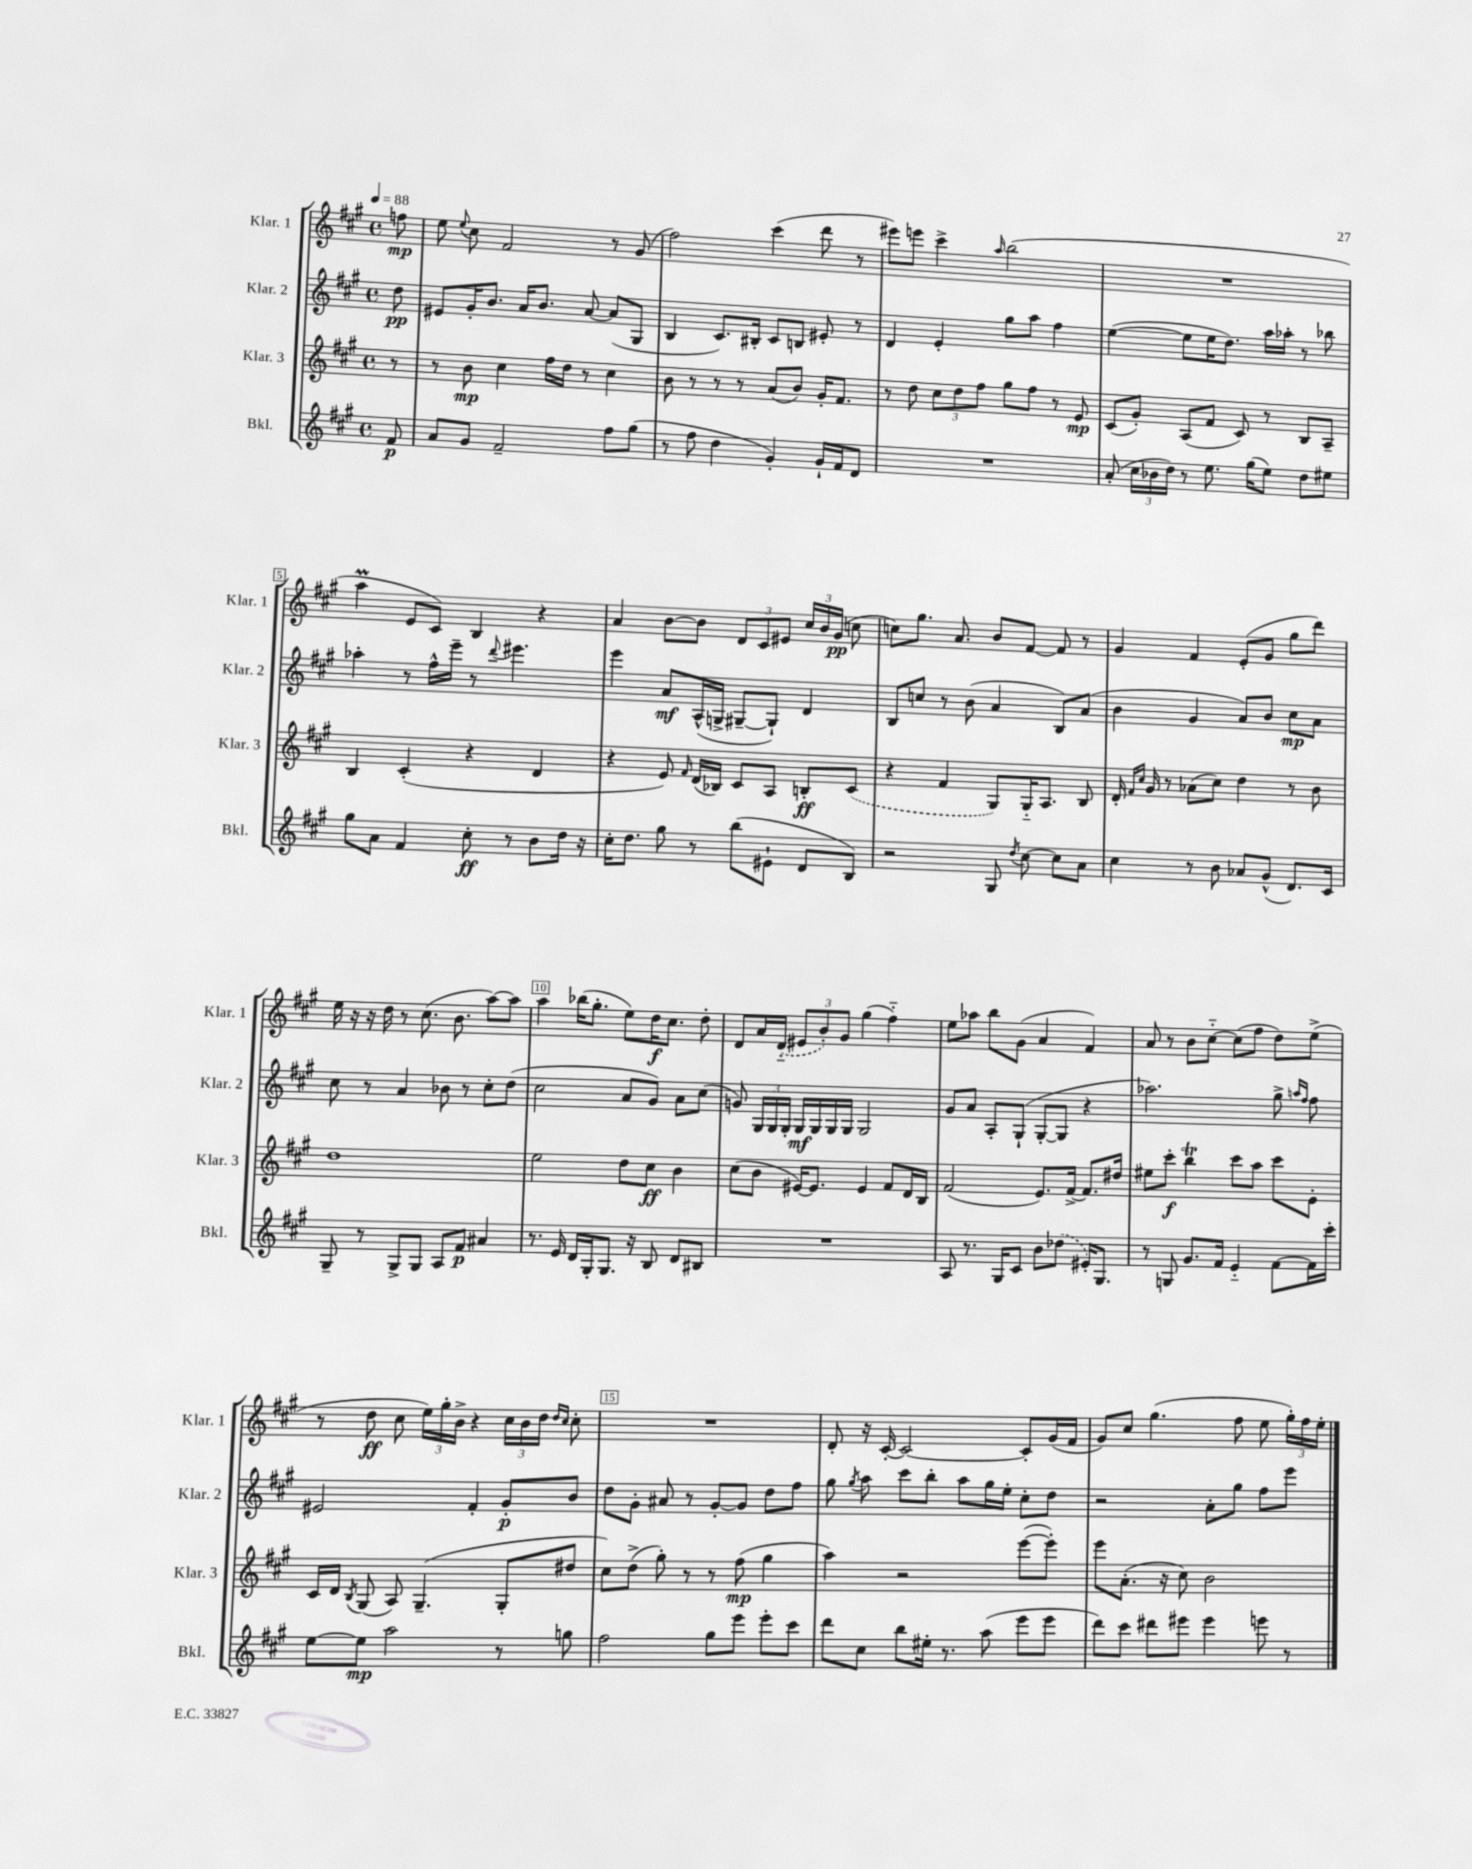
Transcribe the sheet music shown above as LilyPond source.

<<
\new StaffGroup <<
\new Staff = "s0" \with { instrumentName = "Klar. 1" shortInstrumentName = "Klar. 1" } {
    \clef treble \key a \major \defaultTimeSignature \time 4/4 \partial 8 \tempo 4 = 88
    \autoBeamOff f''8\mp |
    e''8 \appoggiatura { e''8 } cis''8 fis'2 r8 gis'8( |
    fis''2) cis'''4( d'''8 r8 |
    eis'''8[) e'''8] cis'''4-> \grace { a''16 } b''2( |
    R1 |
    a''4\prall e'8[ cis'8]) b4 r4 |
    a'4 b'8[~ b'8] \tuplet 3/2 { d'8[ cis'8 eis'8] } \tuplet 3/2 { cis''16[ b'16 gis'16]\pp( } c''8 |
    c''8[) gis''8.] a'8. b'8[ fis'8]~ fis'8 r8 |
    gis'4 fis'4 e'8[-.( gis'8] gis''8[ d'''8]) |
    e''16 r16 r16 d''16 r8 cis''8.( b'8. a''8[~) a''8] |
    a''4 bes''16[( gis''8.]-. e''8[) d''16\f cis''8.] d''8-. |
    d'8[ a'16 \once \slurDashed d'16]-_( \tuplet 3/2 { eis'8[ b'8-.) gis'8] } gis''4( fis''4-_) |
    e''8[ aes''8] b''8[ gis'8]( a'4 fis'4) |
    a'8 r8 b'8[ cis''8]~-_ cis''8[( fis''8] d''8[) e''8]->( |
    r8 d''8\ff cis''8 \tuplet 3/2 { e''16[) gis''16-. b'16]-> } r4 \tuplet 3/2 { cis''16[ b'16 d''16] } \grace { d''16[ cis''16] } cis''8-. |
    R1 |
    d'8-. r16 cis'16~-. cis'2~ cis'8[-. gis'16( fis'16] |
    gis'8[) cis''8] gis''4.( fis''8 e''8 \tuplet 3/2 { gis''16[-.) fis''16 e''16]-. } \bar "|." |
}
\new Staff = "s1" \with { instrumentName = "Klar. 2" shortInstrumentName = "Klar. 2" } {
    \clef treble \key a \major \defaultTimeSignature \time 4/4 \partial 8
    \autoBeamOff d''8\pp |
    eis'8[ gis'16-. b'8.] a'16[ b'8.] a'8~ a'8[( gis8] |
    b4 cis'8.[) bis16]-. cis'8[ b8] eis'8-. r8 |
    d'4 e'4-. gis''8[ a''8] fis''4 |
    e''4~( e''8[ e''16 d''8.]) a''16[ aes''16]-. r8 bes''8 |
    aes''4-. r8 fis''16[-^ e'''16]-- r8 \appoggiatura { d'''8 } eis'''4. |
    e'''4 a'8[\mf a16-^( g16]-> gis8[~-- gis8]-!) d'4 |
    b8[ c''8] r8 b'8( a'4 b8[) a'8]( |
    b'4 gis'4 a'8[) b'8] cis''8[\mp a'8] |
    cis''8 r8 a'4 bes'8 r8 cis''8[-. d''8]( |
    cis''2 a'8[ gis'8]) a'8[ cis''8]( |
    g'8) \tuplet 3/2 { gis16[ gis16 gis16]-. } gis16[\mf gis16 gis16 gis16] gis2 |
    gis'8[ a'8] a8[-. gis8]-!( gis8[~-. gis8] r4 |
    aes''2.) gis''8-> \grace { a''16[ fis''16] } fis''8 |
    eis'2 fis'4-. gis'8[-.\p b'8] |
    d''8[ gis'8]-. ais'8 r8 gis'8[~-. gis'8] d''8[ fis''8] |
    gis''8 \acciaccatura { gis''8 } a''8 cis'''8[ b''8]-. a''8[ gis''16 e''16]-. cis''8[-. d''8] |
    r2 a'8[-. gis''8] fis''8[ e'''8] \bar "|." |
}
\new Staff = "s2" \with { instrumentName = "Klar. 3" shortInstrumentName = "Klar. 3" } {
    \clef treble \key a \major \defaultTimeSignature \time 4/4 \partial 8
    \autoBeamOff r8 |
    r8 b'8\mp cis''4 fis''16[ d''16] r8 cis''4 |
    b'8 r8 r8 r8 a'8[( b'8]) gis'16[-. fis'8.] |
    r8 d''8 \tuplet 3/2 { cis''8[ d''8 fis''8] } gis''8[ fis''8] r8 e'8\mp |
    cis'8[( gis'8]-.) a8[( fis'8] cis'8) r8 b8[ a8]-- |
    b4 cis'4-.( r4 d'4 |
    r4 e'8) \grace { fis'16 } d'16[( bes16]) cis'8[ a8] b8[-.\ff \once \slurDashed cis'8]( |
    r4 fis'4 gis8[) gis16-_ a8.] b8 |
    d'16-. \grace { fis'16[ cis''16] } gis'16 r8 aes'8[( cis''8]) d''4 r8 b'8 |
    d''1 |
    e''2 d''8[ cis''8]\ff b'4 |
    cis''8[( b'8] eis'16[~) eis'8.] eis'4 fis'8[ d'16 b16] |
    fis'2( e'8.[) fis'16]~-> fis'8.[ dis''16] |
    eis''8[ cis'''8]-.\f b''4\trill cis'''8[ a''8] cis'''8[ e'8]-. |
    cis'16[ d'16] \acciaccatura { b8 } gis8( a8) gis4.--( gis8[-. dis''8] |
    cis''8[) d''8]->( gis''8-.) r8 r8 fis''8\mp( gis''4 |
    a''4) r2 e'''8[~( e'''8]-.) |
    e'''8[ a'8.]-.( r16 cis''8) b'2 \bar "|." |
}
\new Staff = "s3" \with { instrumentName = "Bkl." shortInstrumentName = "Bkl." } {
    \clef treble \key a \major \defaultTimeSignature \time 4/4 \partial 8
    \autoBeamOff fis'8\p |
    a'8[ gis'8] fis'2-- fis''8[ gis''8]( |
    r8 fis''8 d''4 gis'4-.) gis'16[-! fis'16 d'8] |
    R1 |
    a'8-.( \tuplet 3/2 { cis''16[ bes'16 d''16]) } r8 e''8. gis''16[( e''8]) d''8[ eis''8] |
    gis''8[ a'8] fis'4 cis''8-.\ff r8 b'8[ d''16] r16 |
    cis''16[-. d''8.] gis''8 r8 b''8[( eis'8]-! d'8[ b8]) |
    r2 gis8 \acciaccatura { d''8 } cis''8~ cis''8[ a'8] |
    cis''4 r8 b'8 aes'8[ gis'8]-^( d'8.[) cis'16] |
    gis8-- r8 gis8[-> gis8] a8[ fis'8]\p ais'4 |
    r8. e'16 d'16[ gis16-. gis8.] r16 b8 d'8[ bis8] |
    R1 |
    a8 r8. gis16[ cis'8] b'8[ \once \slurDashed des''8]( eis'16[-.) gis8.] |
    r8 g8 gis'8.[ fis'16] e'4-_ fis'8[~ fis'16 cis'''16]-. |
    e''8[~ e''8]\mp a''2 r8 g''8 |
    fis''2 gis''8[ e'''8] e'''8[-. cis'''8] |
    d'''8[ cis''8] b''8[ eis''16]-. r8. a''8( e'''8[ e'''8] |
    d'''8[) cis'''8] dis'''8[ eis'''8] eis'''4 e'''8 r8 \bar "|." |
}
>>
>>
\layout { \context { \Score \override BarNumber.break-visibility = ##(#f #t #t) barNumberVisibility = #(every-nth-bar-number-visible 5) \override BarNumber.stencil = #(make-stencil-boxer 0.1 0.3 ly:text-interface::print) } }
